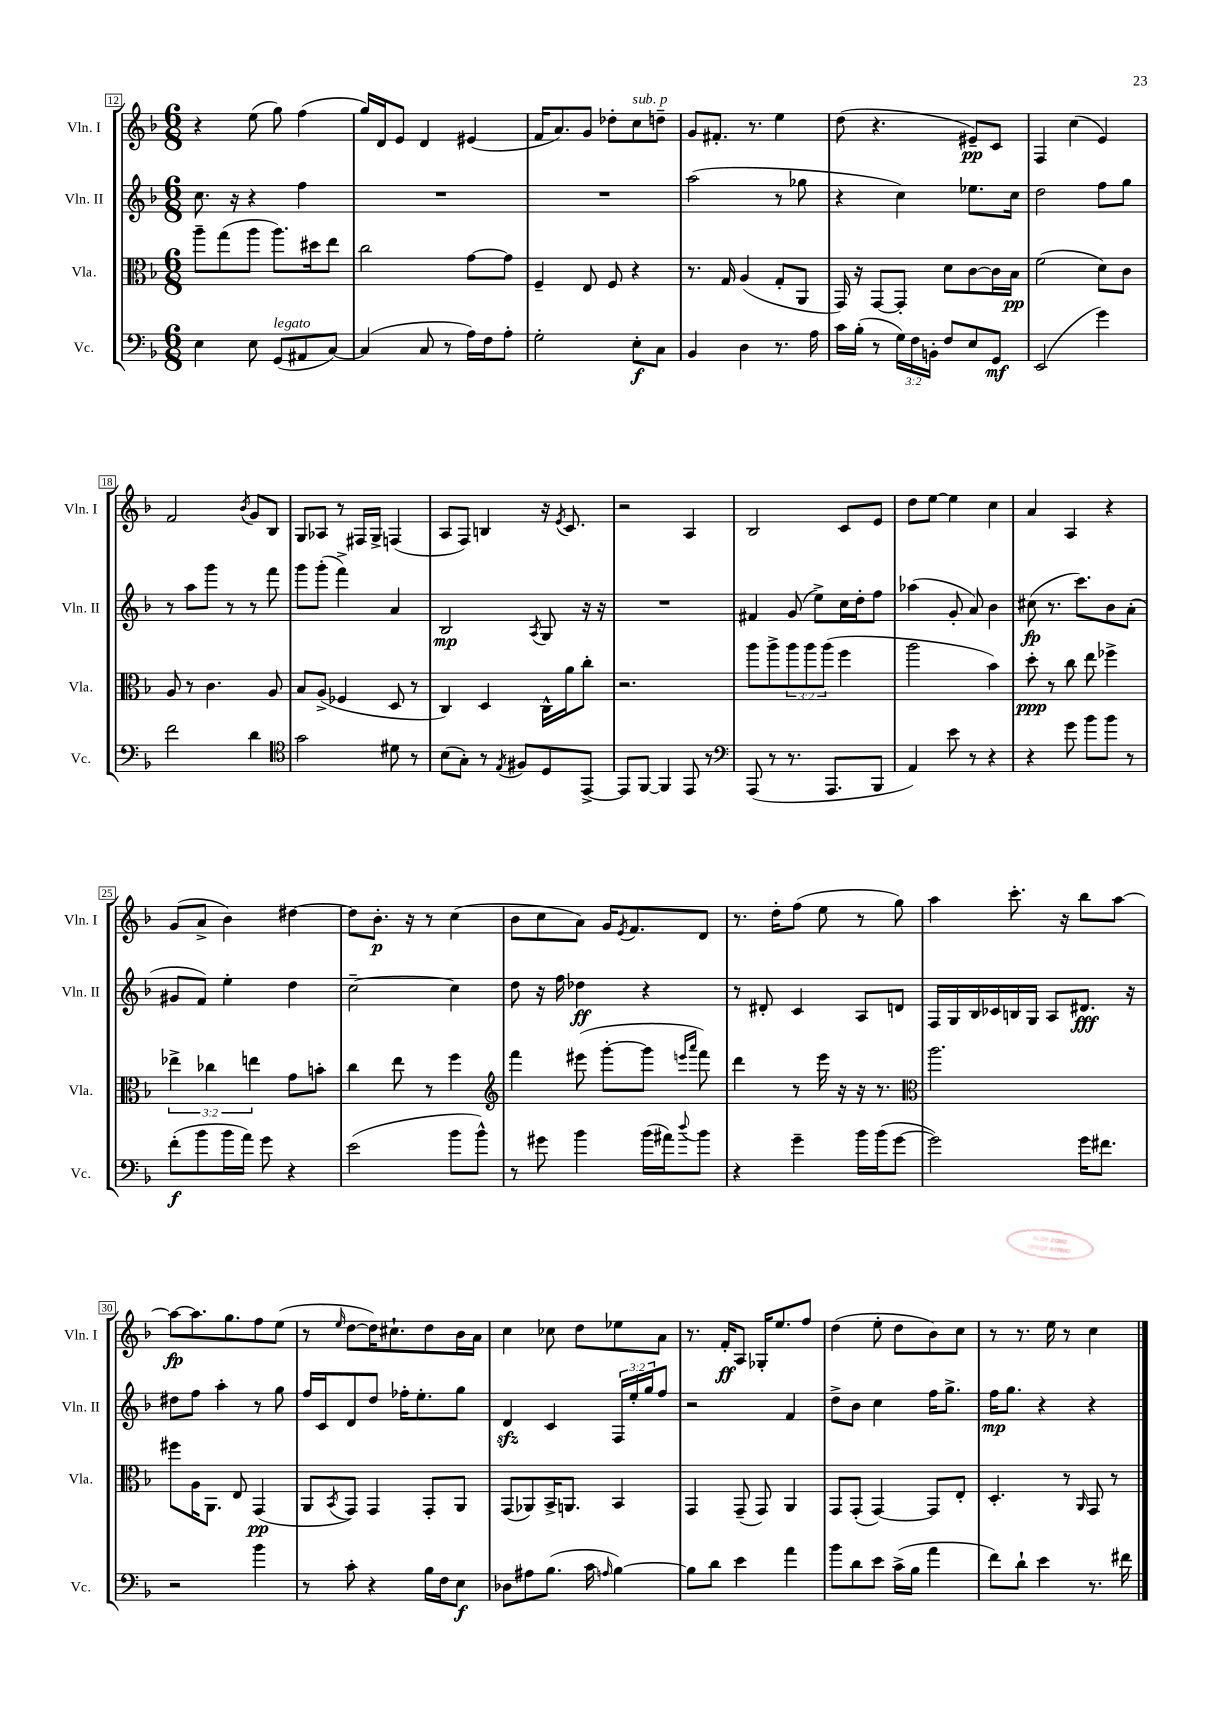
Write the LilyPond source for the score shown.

<<
\new StaffGroup <<
\new Staff = "s0" \with { instrumentName = "Vln. I" shortInstrumentName = "Vln. I" } {
    \clef treble \key f \major \numericTimeSignature \time 6/8
    r4 e''8( g''8) f''4( |
    g''16) d'16 e'8 d'4 eis'4( |
    f'16 a'8.) g'8 des''8-. c''8^\markup { \italic "sub. p" } d''8-- |
    g'8 fis'8.-. r8. e''4 |
    d''8( r4. eis'8--\pp) c'8 |
    f4 c''4( e'4) |
    f'2 \acciaccatura { bes'8 } g'8 bes8 |
    g8 aes8 r8 fis16 g16-> f4( |
    a8 f8) b4 r16 \acciaccatura { e'8 } c'8. |
    r2 a4 |
    bes2 c'8 e'8 |
    d''8 e''8~ e''4 c''4 |
    a'4 a4 r4 |
    g'8( a'8-> bes'4) dis''4~ |
    dis''8 bes'8.-.\p r16 r8 c''4( |
    bes'8 c''8 a'8) g'16 \acciaccatura { e'8 } f'8. d'8 |
    r8. d''16-. f''8( e''8 r8 g''8) |
    a''4 c'''8.-. r16 bes''8 a''8~ |
    a''8~\fp a''8. g''8. f''8 e''8( |
    r8 \grace { e''16 } d''8~ d''16) cis''8.-! d''8 bes'16 a'16 |
    c''4 ces''8 d''8 ees''8 a'8 |
    r8. f'16-.\ff a8 ges16-. e''8. f''8 |
    d''4( e''8-. d''8 bes'8) c''8 |
    r8 r8. e''16 r8 c''4 \bar "|." |
}
\new Staff = "s1" \with { instrumentName = "Vln. II" shortInstrumentName = "Vln. II" } {
    \clef treble \key f \major \numericTimeSignature \time 6/8 \override Staff.TupletNumber.text = #tuplet-number::calc-fraction-text
    c''8. r16 r4 f''4 |
    R2. |
    R2. |
    a''2( r8 ges''8 |
    r4 c''4) ees''8. c''16 |
    d''2 f''8 g''8 |
    r8 a''8 g'''8 r8 r8 f'''8 |
    g'''8 g'''8-.( f'''4->) a'4 |
    bes2\mp \acciaccatura { a8 } g8 r16 r16 |
    R2. |
    fis'4 g'8( e''8->) c''16 d''16-. f''8 |
    aes''4( g'8-. a'8) bes'4 |
    cis''8\fp( r8. c'''8.) bes'8 a'8-.( |
    gis'8 f'8) e''4-. d''4 |
    c''2~-- c''4 |
    d''8 r16 f''16 des''4\ff r4 |
    r8 dis'8-. c'4 a8 d'8 |
    f16 g16 bes16 ces'16 b16 g16 a8 dis'8.\fff r16 |
    dis''8 f''8 a''4-. r8 g''8 |
    f''16 c'16 d'8 d''8 fes''16-. e''8.-. g''8 |
    d'4\sfz c'4 \tuplet 3/2 { f16 e''16-. g''16 } f''8 |
    r2 f'4 |
    d''8-> bes'8 c''4 f''16 g''8.-> |
    f''16\mp g''8. r4 r4 \bar "|." |
}
\new Staff = "s2" \with { instrumentName = "Vla." shortInstrumentName = "Vla." } {
    \clef alto \key f \major \numericTimeSignature \time 6/8 \override Staff.TupletNumber.text = #tuplet-number::calc-fraction-text
    a''8-- g''8( a''8 a''8.) dis''16 e''8 |
    c''2 g'8~ g'8 |
    f4-- e8 f8 r4 |
    r8. g16 a4( g8-. a,8 |
    g,16) r16 g,8~ g,8-. d'8 c'8~ c'16 bes16\pp |
    f'2( d'8) c'8 |
    a8 r8 c'4. a8 |
    bes8 a8->( fes4 d8 r8 |
    c4) d4 c16-^ a'16 c''8-. |
    r2. |
    a''8 a''8-> \tuplet 3/2 { a''8 a''8 a''8( } f''4 |
    a''2 bes'4) |
    d''8-.\ppp r8 c''8 e''8 fes''4-> |
    \tuplet 3/2 { ees''4-> ces''4 e''4 } g'8 b'8-. |
    c''4 e''8 r8 f''4 |
    \clef treble f'''4 eis'''8( g'''8~-. g'''8 \grace { e'''16 a'''16 } f'''8) |
    d'''4 r8 e'''16 r16 r16 r8. |
    \clef alto a''2. |
    fis''8 a16 a,8. e8 g,4\pp( |
    a,8 \acciaccatura { bes,8 } g,8) g,4 g,8-. a,8 |
    g,8( aes,8) bes,16-> a,8. bes,4 |
    g,4 g,8--( g,8) a,4 |
    g,8 g,8-.( g,4~) g,8 e8-. |
    d4.-. r8 \grace { a,16 } g,8 r8 \bar "|." |
}
\new Staff = "s3" \with { instrumentName = "Vc." shortInstrumentName = "Vc." } {
    \clef bass \key f \major \numericTimeSignature \time 6/8 \override Staff.TupletNumber.text = #tuplet-number::calc-fraction-text
    e4 e8 g,8^\markup { \italic "legato" }( ais,8 c8~) |
    c4( c8 r8 a16) f16 a8-. |
    g2-. e8-.\f c8 |
    bes,4 d4 r8. a16 |
    c'16 bes16-.( r8 \tuplet 3/2 { g16) f16 b,16-. } f8 e8 g,8\mf |
    e,2( g'4) |
    f'2 d'4 |
    \clef tenor g'2 dis'8 r8 |
    bes8( g8-.) r8 \acciaccatura { e8 } fis8 d8 e,8~-> |
    e,8 f,8~ f,4 e,8 r8 |
    \clef bass a,,8( r8 r8. a,,8. bes,,8 |
    a,4) e'8 r8 r4 |
    r4 g'8 bes'8 bes'8 r8 |
    f'8-.\f( bes'8 bes'16 a'16) g'8 r4 |
    e'2( bes'8 bes'8-^) |
    r8 gis'8 bes'4 bes'16( ais'16) \appoggiatura { d''8 } bes'8 |
    r4 g'4-- bes'16 bes'16( g'8~ |
    g'2) g'16 fis'8. |
    r2 bes'4 |
    r8 c'8-. r4 bes16 f16 e8\f |
    des8 ais8 bes8.( c'16 \grace { a16 } bes4~) |
    bes8 d'8 e'4 a'4 |
    bes'8 d'8 e'8 c'16->( bes16 a'4 |
    f'8) d'8-! e'4 r8. fis'16 \bar "|." |
}
>>
>>
\layout { \context { \Score currentBarNumber = #12 \override BarNumber.stencil = #(make-stencil-boxer 0.1 0.3 ly:text-interface::print) } }
